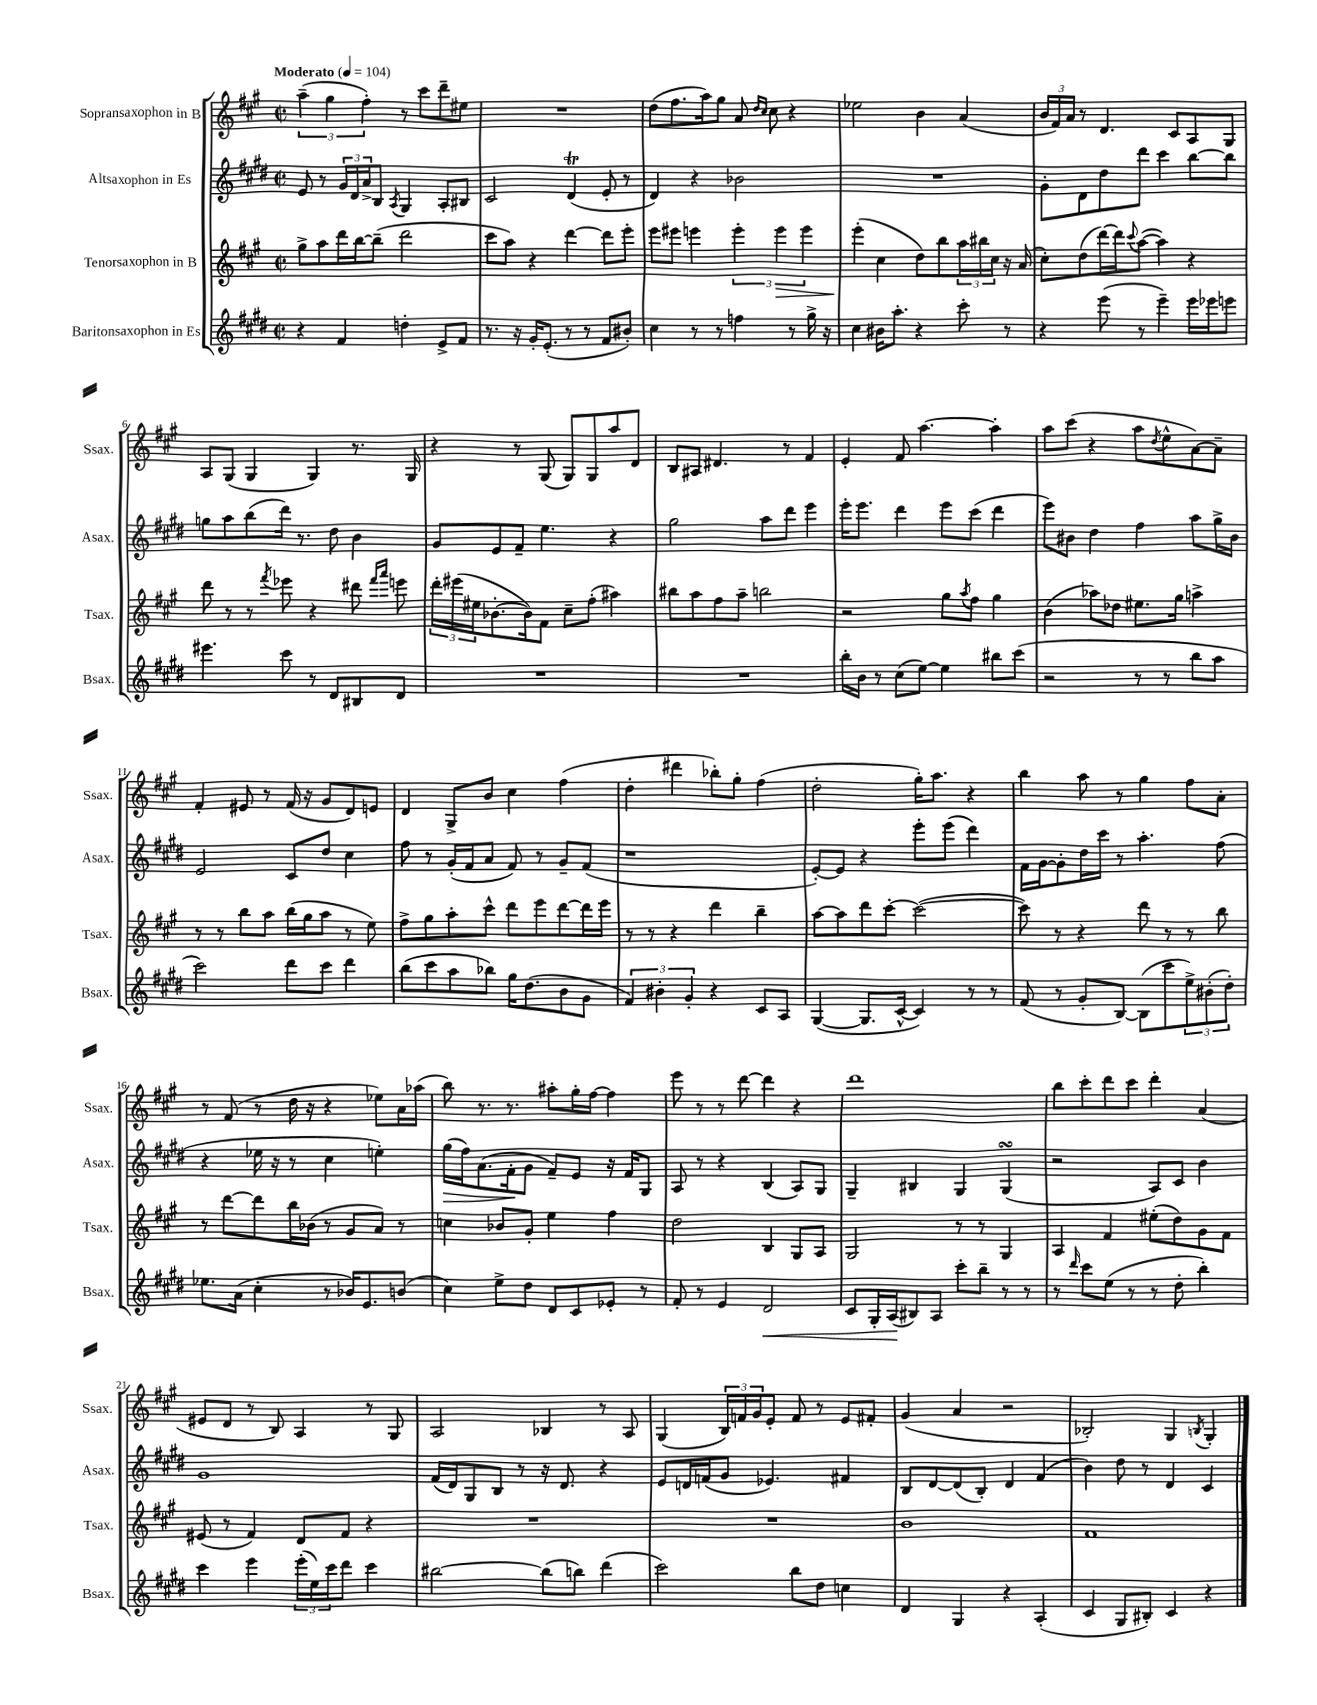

**kern	**kern	**kern	**kern
*staff4	*staff3	*staff2	*staff1
*clefG2	*clefG2	*clefG2	*clefG2
*k[f#c#g#d#]	*k[f#c#g#]	*k[f#c#g#d#]	*k[f#c#g#]
*M2/2	*M2/2	*M2/2	*M2/2
*met(c|)	*met(c|)	*met(c|)	*met(c|)
*MM104	*MM104	*MM104	*MM104
4r	8gg#^\L	8e/	(6aa~\
.	8aa\	8r	.
.	.	.	6gg#\
4f#/	16ddd\L	24g#/LL	.
.	.	24d#/	.
.	[16bb\J	.	.
.	.	24a^/J	6ff#'\)
.	(8bb~\]J	8B/J	.
.	.	8qA/	.
4dd'\	2ddd\	4G#/	8r
.	.	.	8ccc#\L
8e^/L	.	8A'/L	8ddd~\
8f#/J	.	8B#/J	8ee#\J
=	=	=	=
8.r	8ccc#\L	2c#/	1r
.	8aa\J)	.	.
16r	.	.	.
16g#'/LK	4r	.	.
(8.e'/J	.	.	.
8r	[4ddd\	(4d#/	.
8r	.	.	.
8f#/L	8ddd\]L	8e'/	.
8b#'/J)	8eee'\J	8r	.
=	=	=	=
4cc#\	8eee\L	4d#/)	(8dd\L
.	8eee#\J	.	8.ff#\
8r	4eee\	4r	.
.	.	.	16aa\k)
8r	.	.	8gg#\J
4ff\	6eee'\	2b-\	8a/
.	.	.	16qqdd/LL
.	.	.	16qqcc#/JJ
.	.	.	8cc#\
.	6eee\	.	.
8r	.	.	4r
.	6eee\	.	.
16gg#^\	.	.	.
16r	.	.	.
=	=	=	=
4cc#\	(4eee'\	1r	2ee-\
16b#\LK	4cc#\	.	.
8.aa'\J	.	.	.
4r	8dd\L)	.	4b\
.	8bb\	.	.
8ccc#'\	24aa\L	.	(4a/
.	24bb#\	.	.
.	24cc#\JJ	.	.
8r	16r	.	.
.	(16a/	.	.
=	=	=	=
4r	8cc#'\L)	8g#'\L	24b/LL
.	.	.	24f#/)
.	.	.	24a/JJ
.	(8dd\	8d#\	8r
(8eee\	[16ddd\L)	8dd#\	4.d/
.	16ddd\]J	.	.
.	8qqccc#/	.	.
8r	([8aa\J	8ddd#\J	.
4eee~\)	4aa\])	4ccc#\	.
.	.	.	8c#/L
16eee\LL	4r	[8bb\L	8A/
16eee-\J	.	.	.
8eee\J	.	8bb\]J	8G#/J
=	=	=	=
4.eee#\	8ddd\	8gg\L	8A/L
.	8r	8aa\	(8G#/J
.	8r	(8bb\	4G#/
.	8qfff#/	.	.
8ccc#\	8eee-\	16ddd#\Jk)	.
.	.	8.r	.
8r	4r	.	4G#/)
8d#/L	.	8dd#\	.
8B#/	8ddd#\	4b\	8.r
.	16qqfff#/LL	.	.
.	16qqaaa/JJ	.	.
8d#/J	8eee\	.	.
.	.	.	16G#/
=	=	=	=
1r	24ddd'\LL	8g#/L	4r
.	(24eee#\	.	.
.	24ee#\J	.	.
.	[8.b-'\	8e/	.
.	.	8f#~/J	8r
.	16b-\]k)	.	.
.	8f#\J	4.ee\	(8G#/
.	8cc#~\L	.	8G#/L)
.	(8ff#'\J	.	8G#/
.	4aa#\)	4r	8aa/
.	.	.	8d/J
=	=	=	=
1r	8bb#\L	2gg#\	8B/L
.	8aa\	.	8A#/J
.	8ff#\	.	4.d#/
.	8aa~\J	.	.
.	2bb\	8aa\L	.
.	.	8ddd#\J	8r
.	.	4eee\	4f#/
=	=	=	=
16bb'\LL	2r	16eee'\LK	4e'/
16b\JJ	.	8.eee\J	.
8r	.	.	.
(8cc#\L	.	4ddd#\	8f#/
[8ee\J)	.	.	[4.aa\
4ee\]	8gg#\L	8eee\L	.
.	8qaa/	.	.
.	8ff#\J	(8ccc#\J	.
8bb#\L	4gg#\	4ddd#\	4aa'\]
(8ccc#\J	.	.	.
=	=	=	=
2r	(4b\	8eee\L)	8aa\L
.	.	8b#\J	(8ccc#\J
.	8aa-\L)	4dd#\	4r
.	8dd-\J	.	.
8r	8.ee#\L	4ff#\	8aa\L
.	.	.	8qdd/
8r	.	.	8ee^^\
.	16gg#\Jk	.	.
8bb\L	4aa^\	8aa\L	[8a\)
8aa\J	.	16gg#^\L	8a~\]J
.	.	16b#\JJ	.
=	=	=	=
2ccc#\)	8r	2e/	4f#'/
.	8r	.	.
.	8bb\L	.	8e#/
.	8aa\J	.	8r
8ddd#\L	(16bb\LL	8c#/L	(16f#/
.	16gg#\J	.	16r
8ccc#\J	8aa\J	8dd#/J	8g#/L
4ddd#\	8r	4cc#\	8d/)
.	8ee\)	.	8e/J
=	=	=	=
(8bb\L	8ff#^\L	8ff#\	4d/
8ccc#\	8gg#\	8r	.
8aa\	8aa'\	(16g#'/LL	8G#^/L
.	.	16f#/J	.
8bb-\J)	8ccc#^^\J	8a/J	8b/J
16gg#\LK	8ddd\L	8f#/)	4cc#\
(8.dd#\	.	.	.
.	8eee\	8r	.
8b\	[8ddd\	8g#~/L	(4ff#\
8g#\J	16ddd\]L	(8f#/J	.
.	16eee\JJ	.	.
=	=	=	=
6f#/)	8r	1r	4dd'\
.	8r	.	.
6b#'\	.	.	.
.	4r	.	4ddd#\
6g#'/	.	.	.
4r	4ddd\	.	8bb-'\L)
.	.	.	8gg#'\J
8c#/L	4bb~\	.	(4ff#\
8A/J	.	.	.
=	=	=	=
([4G#/	[8aa\L	[8e'/L)	2dd'\
.	8aa\]	8e/]J	.
8.G#/]L	8ddd\	4r	.
.	[8ccc#'\J	.	.
[16c#^^/Jk	.	.	.
4c#/])	(2ccc#\_	8eee'\L	16gg#'\LK)
.	.	.	8.aa\J
.	.	(8eee\J	.
8r	.	4ddd#\)	4r
8r	.	.	.
=	=	=	=
(8f#/	8ccc#\])	16f#\LL	4bb\
.	.	[16g#\J	.
8r	8r	8g#'\]	.
8g#'/L	4r	16dd#\L	8aa\
.	.	16ccc#\JJ	.
[8B/J)	.	8r	8r
(8B\]L	8ddd\	4.aa'\	4gg#\
8ccc#\	8r	.	.
12ee^\)	8r	.	8ff#\L
(12b#'\	.	.	.
.	8bb\	(8ff#\	8a'\J
12dd#'\J)	.	.	.
=	=	=	=
8.ee-\L	8r	4r	8r
.	[8ddd\L	.	(8f#/
(16a\Jk	.	.	.
4cc#'\	8ddd\]	16ee-\	8r
.	.	16r	.
.	16bb\L	8r	16dd\
.	(16b-\JJ	.	16r
8r	8r	4cc#\	4r
16b-/LK)	8g#/L	.	.
8.e/	.	.	.
.	8a/J)	4ee'\)	8ee-\L)
(8b/J	8r	.	16a\L
.	.	.	(16aa-\JJ
=	=	=	=
4cc#\)	4cc\	(16gg#\LL	8bb\)
.	.	16ff#\J)	.
.	.	(8.a\	8.r
8ee^\L	8b-/L	.	.
.	.	16f#'\k	8.r
8dd#\J	8g#'/J	8g#\J	.
8d#/L	4ee\	8f#~/L)	8aa#'\L
8c#/	.	8e/J	16gg#'\L
.	.	.	[16ff#\JJ
8e-'/J	4ff#\	16r	4ff#\]
.	.	16f#/LK	.
8r	.	8G#/J	.
=	=	=	=
8f#'/	2dd\	8A/	8eee\
8r	.	8r	8r
4e/	.	4r	8r
.	.	.	[8ddd\
2d#/	4B/	(4B/	4ddd\]
.	8G#/L	8A/L)	4r
.	8A/J	8G#/J	.
=	=	=	=
8c#/L	2G#/	4G#~/	1ddd
16G#'/L	.	.	.
(16A/J	.	.	.
8B#/)	.	4B#/	.
8A/J	.	.	.
8ccc#'\L	8r	4G#/	.
8bb~\J	8r	.	.
8r	4G#/	(4G#/	.
8r	.	.	.
=	=	=	=
8r	4A/	2r	8bb\L
16qqddd#/	.	.	.
8ccc#\L	.	.	8ccc#'\
(8ee\J	4f#/	.	8ddd\
8r	.	.	8ccc#\J
8r	(8ee#'\L	8A/L)	4ddd'\
8dd#'\	8dd\)	8c#/J	.
4bb'\)	8g#\	4b\	(4a/
.	8f#\J	.	.
=	=	=	=
4ccc#\	(8e#/	1g#	8e#/L
.	8r	.	8d/J
4eee\	4f#/)	.	8r
.	.	.	8B/)
(24eee'\LL	8d/L	.	4A/
24ee\)	.	.	.
24ccc#\J	.	.	.
8ddd#\J	8f#/J	.	.
4ccc#\	4r	.	8r
.	.	.	8G#/
=	=	=	=
[2bb#\	1r	(16f#/LL	2A/
.	.	16d#/J)	.
.	.	8G#/	.
.	.	8B/J	.
.	.	8r	.
(8bb#\]L	.	16r	4B-/
.	.	8.d#/	.
8bb\J)	.	.	.
(4ddd#\	.	4r	8r
.	.	.	8A/
=	=	=	=
2ccc#\)	1r	8e/L	(4G#/
.	.	16d/L	.
.	.	(16f/J	.
.	.	8g#/J	24B/LL)
.	.	.	24f/
.	.	.	24g#/J
.	.	4.e-/)	8e'/J
8bb\L	.	.	8f/
8dd#\J	.	.	8r
4cc\	.	4f#/	8e/L
.	.	.	8f#'/J
=	=	=	=
4d#/	1b	8B/L	(4g#/
.	.	[8d#/	.
4G#/	.	(8d#/]	4a/
.	.	8B'/J)	.
4r	.	4d#/	2r
(4A'/	.	(4f#/	.
=	=	=	=
4c#/	1f#	4b\)	2B-'/)
8G#/L	.	8dd#\	.
8B#'/J)	.	8r	.
4c#/	.	4d#/	4G#/
.	.	.	8qB/
4r	.	4c#/	4G#'/
==	==	==	==
*-	*-	*-	*-
